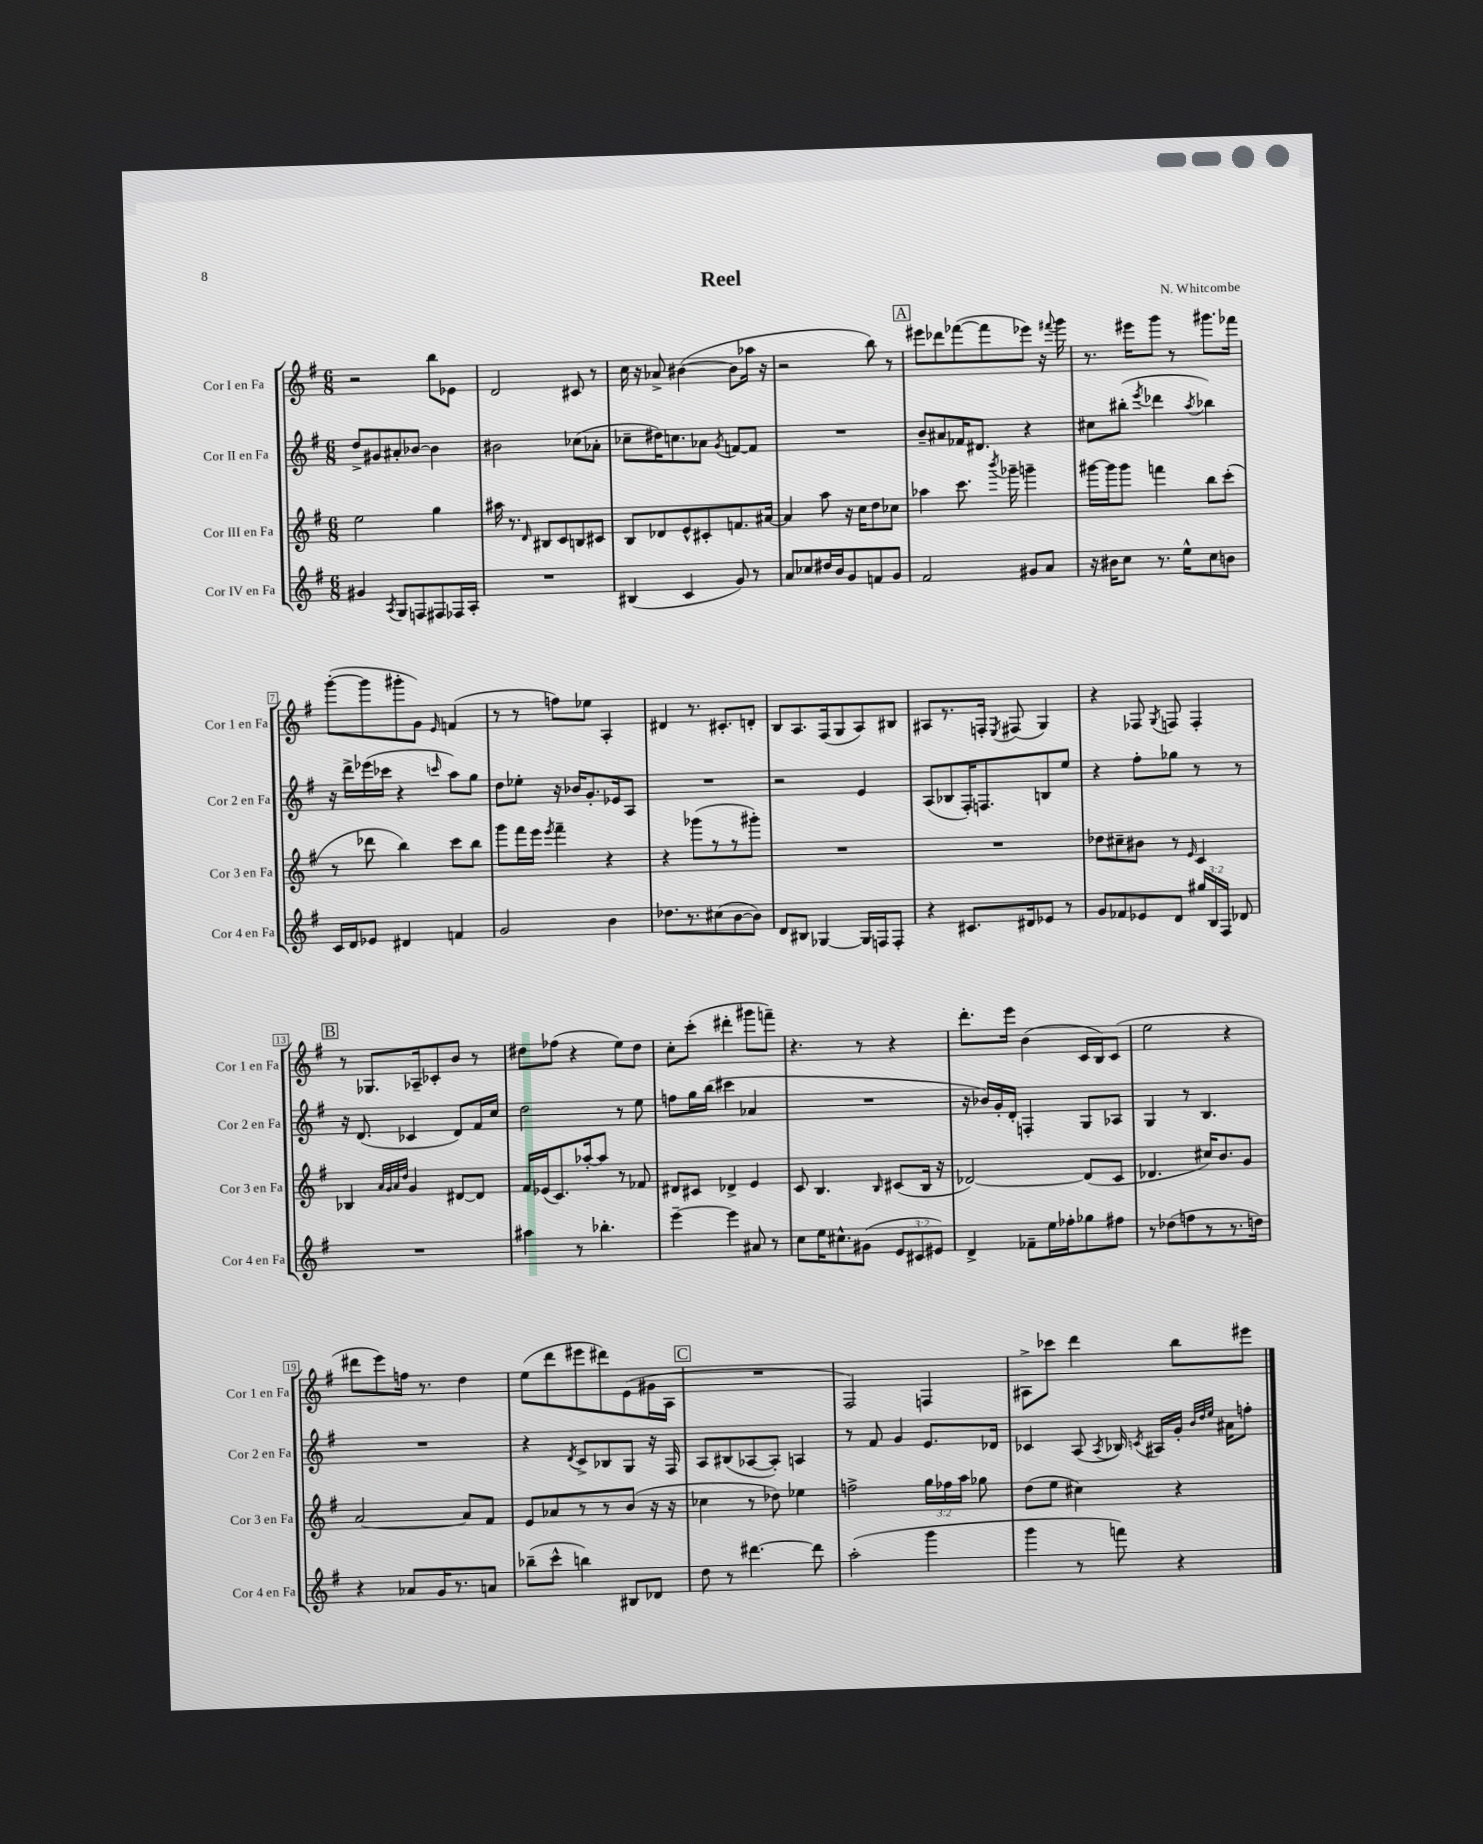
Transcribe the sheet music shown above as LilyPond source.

\header { title = "Reel" composer = "N. Whitcombe" }
<<
\new StaffGroup <<
\new Staff = "s0" \with { instrumentName = "Cor I en Fa" shortInstrumentName = "Cor 1 en Fa" } {
    \clef treble \key g \major \numericTimeSignature \time 6/8
    \autoBeamOff r2 b''8[ ees'8] |
    d'2 cis'8 r8 |
    c''16 r16 aes'8-> bis'4~( bis'8[ aes''16] r16 |
    r2 b''8) r8 |
    \mark \markup { \box "A" } eis'''8[ des'''8 fes'''8~( fes'''8 ees'''8]) r16 \appoggiatura { fis'''8 } g'''16 |
    r8. eis'''16[ g'''8] r8 gis'''8.[ fes'''16] |
    g'''8[~-.( g'''8 gis'''8-. g'8]) \grace { e'16 } f'4( |
    r8 r8 f''8[) ees''8] a4-. |
    dis'4 r8. cis'8.[-. d'8]-. |
    b8[ a8. fis16( g8 a8) bis8] |
    ais8[ r8. f16]-. \acciaccatura { e8 } fis8( g4) |
    r4 fes8 \acciaccatura { g8 } f8 f4-. |
    \mark \markup { \box "B" } r8 ges8.[ aes16-- ces'8-. b'8] r8 |
    dis''8[ fes''8]( r4 e''8[) dis''8] |
    c''8[-. c'''8]-.( dis'''4-. gis'''8[ f'''8]--) |
    r4. r8 r4 |
    d'''8.[-. e'''16] b'4( c'16[ b16) c'8]( |
    e''2 r4 |
    dis'''8[ e'''8) f''16] r8. d''4 |
    e''8[( d'''8 eis'''8 dis'''8) e'8( gis'16 a16] |
    \mark \markup { \box "C" } R2. |
    fis2) f4 |
    ais8[-> ces'''8] d'''4 b''8[ eis'''8] \bar "|." |
}
\new Staff = "s1" \with { instrumentName = "Cor II en Fa" shortInstrumentName = "Cor 2 en Fa" } {
    \clef treble \key g \major \numericTimeSignature \time 6/8
    \autoBeamOff d''8[-> gis'8 ais'8-. bes'8]~ bes'4 |
    bis'2 ces''8[( aes'8]-. |
    ces''8[-- dis''16) c''8. aes'8] \acciaccatura { g'8 } f'8[~ f'8] |
    R2. |
    \mark \markup { \box "A" } b'8[-- ais'8 fes'16 dis'8.] r4 |
    cis''8[ bis''8]-.( \acciaccatura { e'''8 } des'''4 \acciaccatura { a''8 } bes''4) |
    r16 d'''16[-> ees'''16( ces'''16] r4 \grace { c'''16 } a''8[) g''8] |
    d''8[ ees''8]-. r16 bes'16[ g'8.-. ees'16 a8] |
    R2. |
    r2 e'4 |
    a8[( bes8 fis16-.) f8. b8 e''8] |
    r4 fis''8[-. ges''8] r8 r8 |
    \mark \markup { \box "B" } r16 d'8.( ces'4 d'8[) fis'16 c''16] |
    d''2 r8 e''8 |
    f''8[ g''16 b''16]( cis'''4 aes'4 |
    R2. |
    r16 bes'16[) g'16-. d'16]-. f4-. g8[ aes8] |
    g4 r8 b4. |
    R2. |
    r4 \acciaccatura { d'8 } c'8[-> bes8 g8] r16 fis16 |
    \mark \markup { \box "C" } a8[ bis8( aes8~ aes8]-.) a4 |
    r8 fis'8 g'4 e'8.[ des'16] |
    ces'4 a8( \acciaccatura { a8 } bes16) \acciaccatura { c'8 } ais16[ g'16]-. \grace { b'32[ d''32 e''32] } ais'16[ f''8]-. \bar "|." |
}
\new Staff = "s2" \with { instrumentName = "Cor III en Fa" shortInstrumentName = "Cor 3 en Fa" } {
    \clef treble \key g \major \numericTimeSignature \time 6/8 \override Staff.TupletNumber.text = #tuplet-number::calc-fraction-text
    \autoBeamOff e''2 g''4 |
    ais''16 r8. \grace { d'16 } bis8[ c'8 b8 cis'8] |
    b8[ des'8 e'8-^ cis'8-. f'8. ais'16]~ |
    ais'4 a''8 r16 c''16[ d''8 ces''8] |
    \mark \markup { \box "A" } aes''4 c'''8. \acciaccatura { b'''8 } ges'''16-- g'''4-- |
    gis'''16[~ gis'''16 gis'''8] f'''4 b''8[ c'''8]-.( |
    r8 des'''8 b''4) c'''8[ b''8] |
    g'''8[ fis'''16 e'''16] \acciaccatura { e'''8 } fis'''4-- r4 |
    r4 ges'''8[( r8 r8 gis'''8]-.) |
    R2. |
    R2. |
    des''8[ cis''8-- bis'8] r8 \grace { e'16 } c'4 |
    \mark \markup { \box "B" } bes4 \grace { a'32[ g'32 a'32 d''32] } g'4 dis'8[~ dis'8] |
    fis'16[ ees'16( c'8.) aes''16~-. aes''8] r8 fes'8 |
    dis'8[ cis'8] des'4-> e'4 |
    c'8 b4. \grace { b16 } cis'8[( b16] r16 |
    des'2~) des'8[( c'8] |
    des'4. cis''16[) b'8. g'8] |
    a'2~ a'8[ fis'8] |
    e'8[ aes'8 r8 r8 b'8]( r16 r16 |
    \mark \markup { \box "C" } ces''4 r8 des''8) ees''4 |
    f''2-> \tuplet 3/2 { g''16[ fes''16 a''16] } ges''8 |
    d''8[( e''8] cis''4) r4 \bar "|." |
}
\new Staff = "s3" \with { instrumentName = "Cor IV en Fa" shortInstrumentName = "Cor 4 en Fa" } {
    \clef treble \key g \major \numericTimeSignature \time 6/8 \override Staff.TupletNumber.text = #tuplet-number::calc-fraction-text
    \autoBeamOff gis'4 \acciaccatura { a8 } g8[ f8 fis8 fes16 a16]-. |
    R2. |
    bis4( c'4 g'8) r8 |
    a'8[ ces''8 dis''16 b'16 g'8 f'8 g'8] |
    \mark \markup { \box "A" } fis'2 gis'8[ a'8] |
    r16 bis'16[ c''8] r8. e''16[-^ c''8 b'8] |
    c'16[ d'16 ees'8] dis'4 f'4 |
    g'2 b'4 |
    des''8.[ r8. cis''8( b'8~ b'8]) |
    d'8[ bis8] ges4~ ges16[ f16 f8]-. |
    r4 cis'8.[ dis'16 ees'8] r8 |
    g'8[ fes'8 ees'8 d'8] \tuplet 3/2 { gis''16[ b16 fis16] } des'8 |
    \mark \markup { \box "B" } R2. |
    ais''4 r8 bes''4.-. |
    e'''4~-- e'''4 ais'8 r8 |
    c''8[ e''16 cis''8.-^ gis'8]( \tuplet 3/2 { e'8[ cis'8 eis'8]) } |
    d'4-> fes'8[-- e''16 fes''16-. ges''8 fis''8] |
    r8 des''8[( f''8 r8 r8. d''16]) |
    r4 aes'8[ g'16 r8. a'8] |
    bes''8[--( c'''8]-^ b''4) bis8[ des'8] |
    \mark \markup { \box "C" } d''8 r8 dis'''4.~ dis'''8 |
    a''2-.( g'''4 |
    g'''4 r8 f'''8) r4 \bar "|." |
}
>>
>>
\layout { \context { \Score \override BarNumber.stencil = #(make-stencil-boxer 0.1 0.3 ly:text-interface::print) } }
